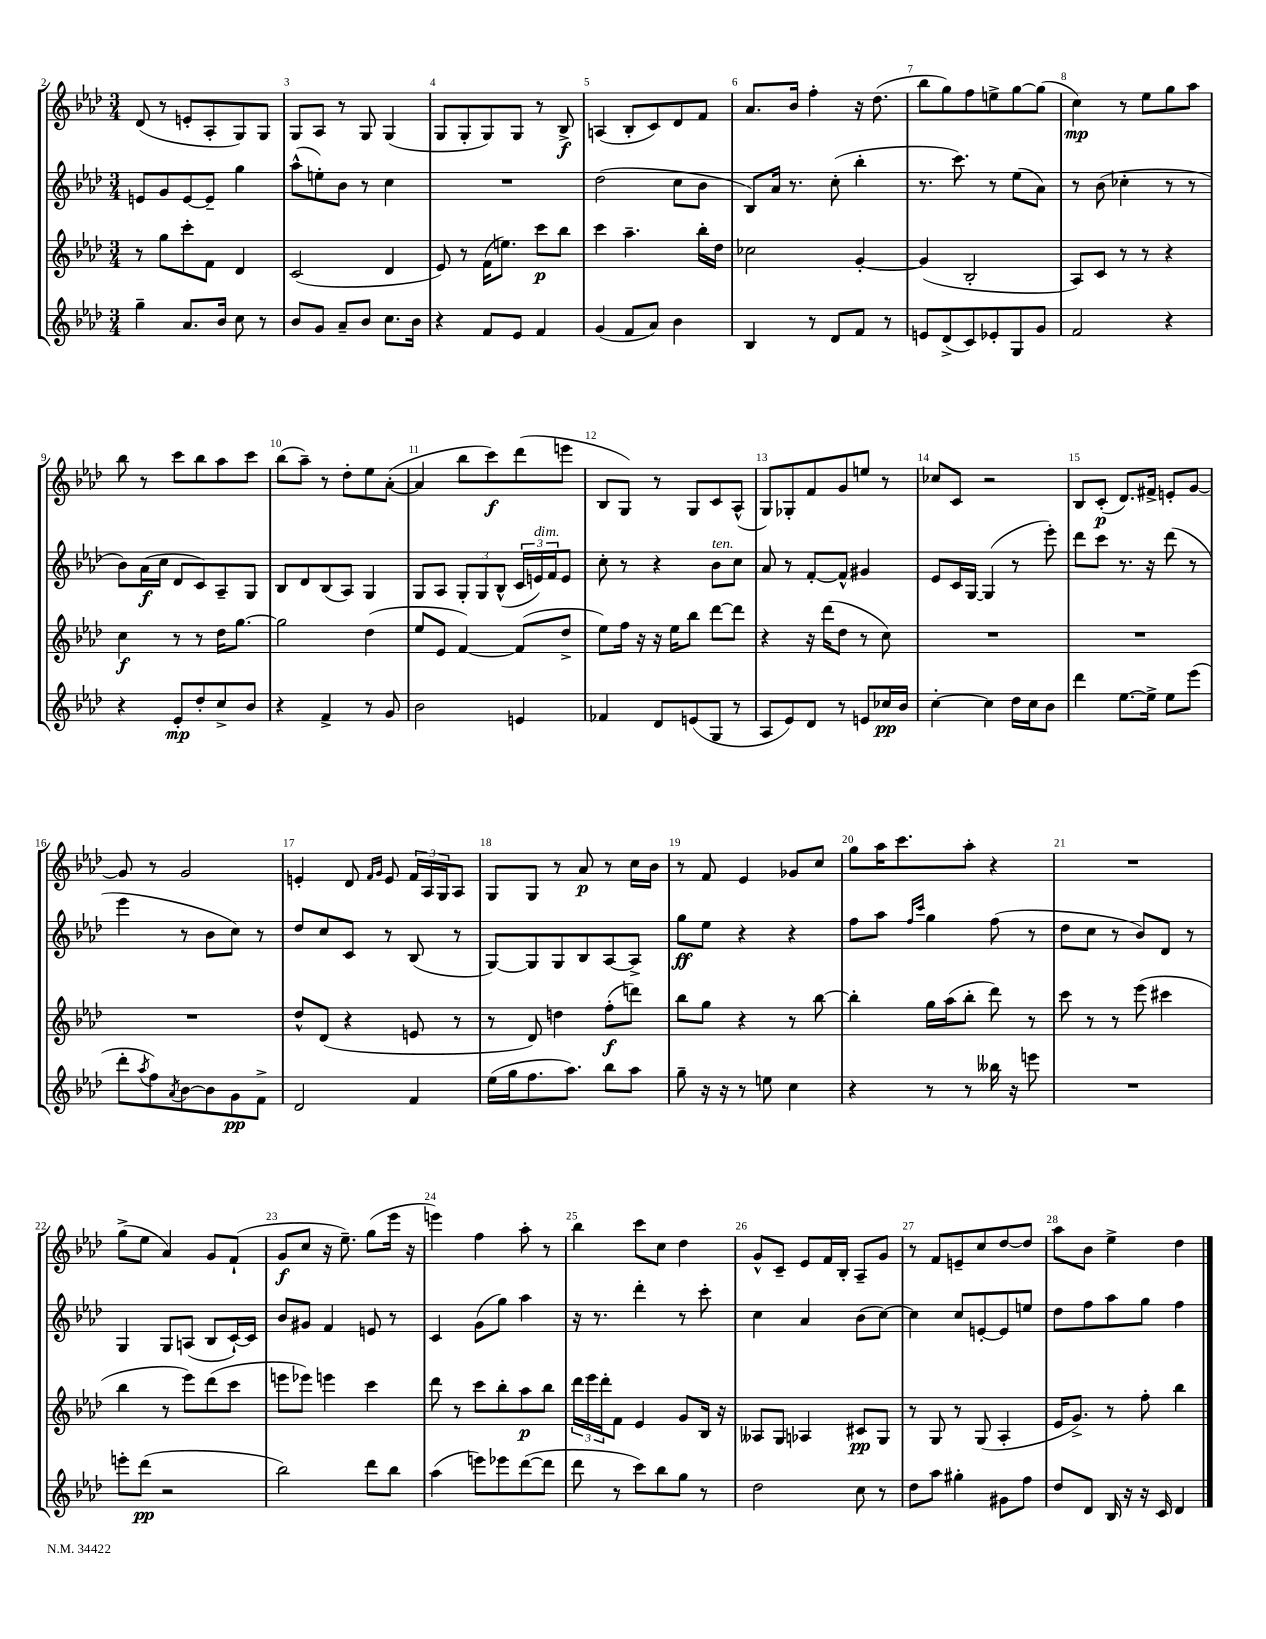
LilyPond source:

<<
\new StaffGroup <<
\new Staff = "s0" {
    \clef treble \key aes \major \numericTimeSignature \time 3/4
    des'8( r8 e'8-. aes8-. g8) g8 |
    g8 aes8 r8 g8 g4( |
    g8 g8-. g8) g8 r8 bes8->\f |
    a4( bes8-. c'8) des'8 f'8 |
    aes'8. bes'16 f''4-. r16 des''8.( |
    bes''8 g''8) f''8 e''8-> g''8~ g''8( |
    c''4\mp) r8 ees''8 g''8 aes''8 |
    bes''8 r8 c'''8 bes''8 aes''8 c'''8 |
    bes''8( aes''8--) r8 des''8-. ees''8 aes'8~-.( |
    aes'4 bes''8 c'''8\f) des'''8( e'''8 |
    bes8 g8) r8 g8 c'8 aes8-^( |
    g8) ges8-. f'8 g'8 e''8 r8 |
    ces''8 c'8 r2 |
    bes8 c'8-.\p( des'8.) fis'16-> e'8-. g'8~ |
    g'8 r8 g'2 |
    e'4-. des'8 \grace { f'16 g'16 } e'8 \tuplet 3/2 { f'16 aes16 g16 } aes8 |
    g8 g8 r8 aes'8\p r8 c''16 bes'16 |
    r8 f'8 ees'4 ges'8 c''8 |
    g''8 aes''16 c'''8. aes''8-. r4 |
    R2. |
    g''8->( ees''8 aes'4) g'8 f'8-!( |
    g'8\f c''8 r16 ees''8.--) g''8( ees'''16 r16 |
    e'''4) f''4 aes''8-. r8 |
    bes''4 c'''8 c''8 des''4 |
    g'8-^ c'8-- ees'8 f'16 bes16-. aes8-- g'8 |
    r8 f'8 e'8-- c''8 des''8~ des''8 |
    aes''8 bes'8 ees''4-> des''4 \bar "|." |
}
\new Staff = "s1" {
    \clef treble \key aes \major \numericTimeSignature \time 3/4
    e'8 g'8 e'8~ e'8-- g''4 |
    aes''8-^( e''8-.) bes'8 r8 c''4 |
    R2. |
    des''2( c''8 bes'8 |
    bes8) aes'16 r8. c''8-.( bes''4-. |
    r8. c'''8.) r8 ees''8( aes'8) |
    r8 bes'8( ces''4-. r8 r8 |
    bes'8) aes'16\f( c''16 des'8 c'8) aes8-- g8 |
    bes8 des'8 bes8( aes8) g4 |
    g8 aes8 \tuplet 3/2 { g8-. g8 bes8-^( } \tuplet 3/2 { c'16 e'16^\markup { \italic "dim." }) f'16 } e'8 |
    c''8-. r8 r4 bes'8^\markup { \italic "ten." } c''8 |
    aes'8 r8 f'8~-. f'8-^ gis'4 |
    ees'8 c'16 g16~ g4( r8 ees'''8-.) |
    des'''8 c'''8 r8. r16 des'''8( r8 |
    ees'''4 r8 bes'8 c''8) r8 |
    des''8 c''8 c'8 r8 bes8( r8 |
    g8~) g8 g8 bes8 aes8~ aes8-> |
    g''8\ff ees''8 r4 r4 |
    f''8 aes''8 \grace { f''16 c'''16 } g''4 f''8( r8 |
    des''8 c''8 r8 bes'8) des'8 r8 |
    g4 g8 a8( bes8 c'16~-!) c'16 |
    bes'8 gis'8 f'4 e'8 r8 |
    c'4 g'8( g''8) aes''4 |
    r16 r8. des'''4-. r8 c'''8-. |
    c''4 aes'4 bes'8( c''8~) |
    c''4 c''8 e'8~-. e'8 e''8 |
    des''8 f''8 aes''8 g''8 f''4 \bar "|." |
}
\new Staff = "s2" {
    \clef treble \key aes \major \numericTimeSignature \time 3/4
    r8 g''8 c'''8-. f'8 des'4 |
    c'2( des'4 |
    ees'8) r8 f'16( e''8.) c'''8\p bes''8 |
    c'''4 aes''4.-- bes''16-. des''16 |
    ces''2 g'4~-. |
    g'4( bes2-. |
    aes8) c'8 r8 r8 r4 |
    c''4\f r8 r8 des''16 g''8.~ |
    g''2 des''4( |
    ees''8 ees'8 f'4~) f'8( des''8-> |
    ees''8) f''16 r16 r16 ees''16 bes''8 des'''8~ des'''8 |
    r4 r16 des'''16( des''8 r8 c''8) |
    R2. |
    R2. |
    R2. |
    des''8-^ des'8( r4 e'8 r8 |
    r8 des'8) d''4 f''8-.\f( d'''8) |
    bes''8 g''8 r4 r8 bes''8~ |
    bes''4-. g''16 aes''16( bes''8-. des'''8) r8 |
    c'''8 r8 r8 ees'''8( cis'''4 |
    bes''4 r8 ees'''8) des'''8( c'''8 |
    e'''8 ees'''8) e'''4 c'''4 |
    des'''8 r8 c'''8 bes''8-. aes''8\p bes''8 |
    \tuplet 3/2 { des'''16 ees'''16 des'''16-. } f'8 ees'4 g'8 bes16 r16 |
    aeses8 g8 aes4 cis'8\pp g8 |
    r8 g8 r8 g8( aes4-. |
    ees'16 g'8.->) r8 f''8-. bes''4 \bar "|." |
}
\new Staff = "s3" {
    \clef treble \key aes \major \numericTimeSignature \time 3/4
    g''4-- aes'8. bes'16 c''8 r8 |
    bes'8 g'8 aes'8-- bes'8 c''8. bes'16 |
    r4 f'8 ees'8 f'4 |
    g'4( f'8 aes'8) bes'4 |
    bes4 r8 des'8 f'8 r8 |
    e'8 des'8->( c'8) ees'8-. g8 g'8 |
    f'2 r4 |
    r4 ees'8-.\mp des''8-. c''8-> bes'8 |
    r4 f'4-> r8 g'8 |
    bes'2 e'4 |
    fes'4 des'8 e'8( g8 r8 |
    aes8 ees'8) des'8 r8 e'8 ces''16\pp bes'16 |
    c''4~-. c''4 des''16 c''16 bes'8 |
    des'''4 ees''8.~ ees''16-> ees''8 ees'''8( |
    des'''8-. \acciaccatura { aes''8 } f''8) \acciaccatura { aes'8 } bes'8~ bes'8 g'8\pp f'8-> |
    des'2 f'4 |
    ees''16( g''16 f''8. aes''8.) bes''8 aes''8 |
    g''8-- r16 r16 r8 e''8 c''4 |
    r4 r8 r8 beses''16 r16 e'''8 |
    R2. |
    e'''8-. des'''8\pp( r2 |
    bes''2) des'''8 bes''8 |
    aes''4( e'''8) ees'''8 des'''8~( des'''8 |
    des'''8 r8 c'''8) bes''8 g''8 r8 |
    des''2 c''8 r8 |
    des''8 aes''8 gis''4-. gis'8 f''8 |
    des''8 des'8 bes16 r16 r16 c'16 des'4 \bar "|." |
}
>>
>>
\layout { \context { \Score currentBarNumber = #2 \override BarNumber.break-visibility = ##(#f #t #t) barNumberVisibility = #all-bar-numbers-visible } }
